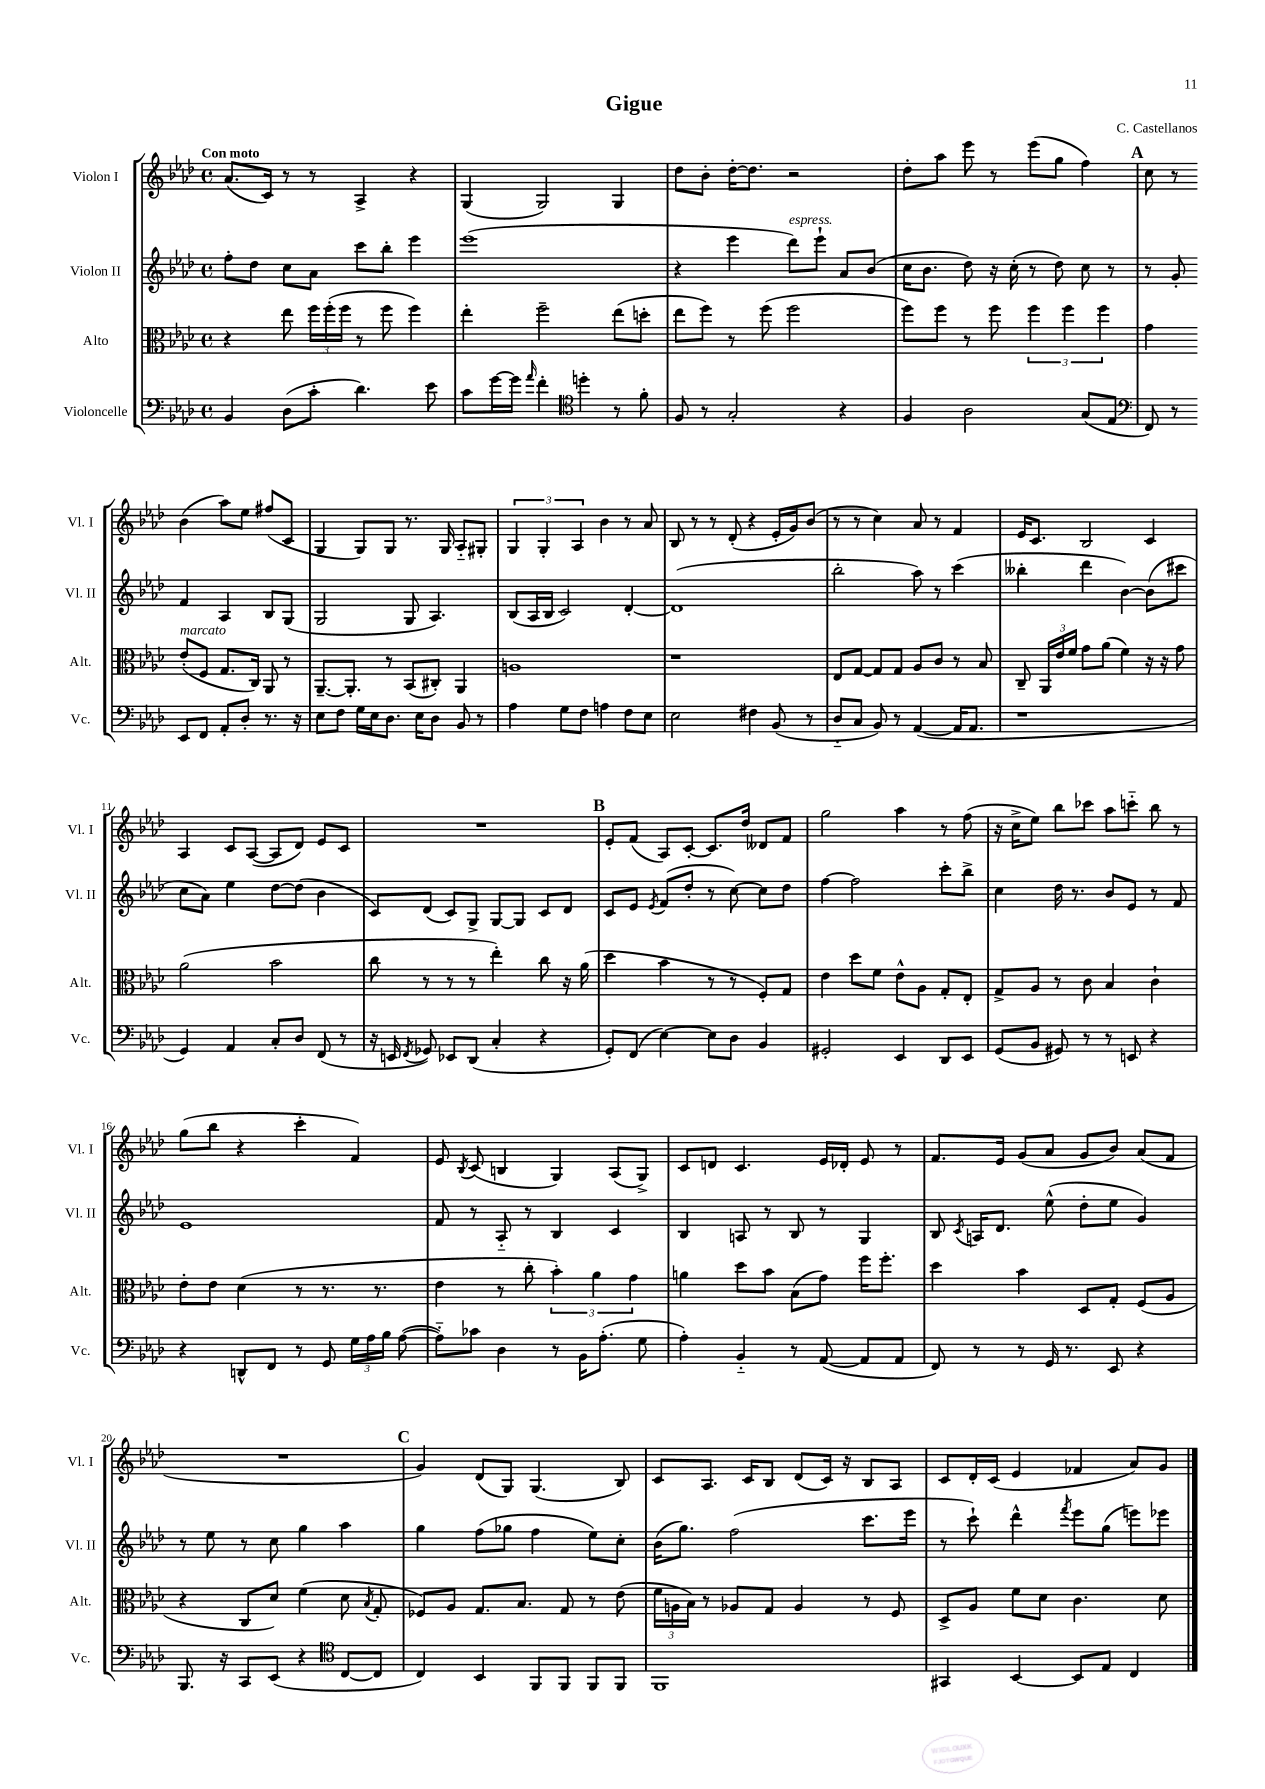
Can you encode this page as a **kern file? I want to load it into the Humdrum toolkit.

**kern	**kern	**kern	**kern
*staff4	*staff3	*staff2	*staff1
*clefF4	*clefC3	*clefG2	*clefG2
*k[b-e-a-d-]	*k[b-e-a-d-]	*k[b-e-a-d-]	*k[b-e-a-d-]
*M4/4	*M4/4	*M4/4	*M4/4
*met(c)	*met(c)	*met(c)	*met(c)
4BB-/	4r	8ff'\L	(8.a-/L
.	.	8dd-\J	.
.	.	.	16c/Jk)
(8D-\L	8ee-\	8cc\L	8r
8c'\J	24ff\LL	8a-\J	8r
.	(24ff'\	.	.
.	24ff\JJ	.	.
4.d-\)	8r	8ccc\L	4A-^/
.	8ff\	8bb-'\J	.
.	4ff\)	4eee-\	4r
8e-\	.	.	.
=	=	=	=
8c\L	4ee-'\	(1eee-	(4G/
[16g\L	.	.	.
16g\]JJ	.	.	.
16qqa-/	.	.	.
4f'\	2ff~\	.	2G/)
*clefC4	*	*	*
4dd'\	.	.	.
8r	(8ee-\L	.	4G/
8f'\	8dd'\J	.	.
=	=	=	=
8F/	8ee-\L	4r	8dd-\L
8r	8ff\J)	.	8b-'\J
2G'/	8r	4eee-\	[16dd-'\LK
.	.	.	8.dd-\]J
.	(8ff\	.	.
.	2ff\	8ddd-\L)	2r
.	.	8eee-`\J	.
4r	.	8a-/L	.
.	.	(8b-/J	.
=	=	=	=
4F/	8ff\L)	16cc\LK	8dd-'\L
.	.	8.b-\J	.
.	8ff\J	.	8aa-\J
2A-\	8r	8dd-\)	8eee-\
.	8ff\	16r	8r
.	.	(16cc'\	.
.	6ff\	8r	(8eee-\L
.	.	8dd-\)	8gg\J
.	6ff\	.	.
(8G/L	.	8cc\	4ff\)
.	6ff\	.	.
8E-/J	.	8r	.
=	=	=	=
*clefF4	*	*	*
8FF/)	4g\	8r	8cc\
8r	.	8g'/	8r
8EE-/L	(8e-'/L	4f/	(4b-\
8FF/J	8F/J	.	.
8AA-'/L	8.G/L	4A-/	8aa-\L)
8D-'/J	.	.	8ee-\J
.	16C/Jk)	.	.
8.r	8AA-/	8B-/L	(8ff#/L
.	8r	(8G/J	8c/J
16r	.	.	.
=	=	=	=
8E-\L	[8.AA-~/L	2G/	4G/
8F\J	.	.	.
.	8.AA-'/]J	.	.
16G\LL	.	.	8G/L)
16E-\J	.	.	.
8.D-\J	8r	.	8G/J
.	(8BB-/L	8G/	8.r
16E-\LK	.	.	.
8D-\J	8C#'/J)	4.A-/)	.
.	.	.	16G/
8BB-/	4AA-/	.	8A-'~/L
8r	.	.	8G#'/J
=	=	=	=
4A-\	1A	(8B-/L	6G/
.	.	16A-/L	.
.	.	.	6G'/
.	.	16B-/JJ	.
8G\L	.	2c/)	.
.	.	.	6A-/
8F\J	.	.	.
4A\	.	.	4b-\
8F\L	.	[4d-'/	8r
8E-\J	.	.	8a-/
=	=	=	=
2E-\	1r	(1d-]	8B-/
.	.	.	8r
.	.	.	8r
.	.	.	(8d-'/
4F#\	.	.	4r
(8BB-/	.	.	16e-'/LL
.	.	.	16g/J)
8r	.	.	(8b-/J
=	=	=	=
8D-'~/L	8E-/L	2bb-'\	8r
8C/J	[8G/J	.	8r
8BB-/)	8G/]L	.	4cc\)
8r	8G/J	.	.
([4AA-/	8A-/L	8aa-\)	8a-/
.	8c/J	8r	8r
16AA-/]LK	8r	(4ccc\	4f/
8.AA-/J	.	.	.
.	8B-/	.	.
=	=	=	=
1r	8C~/	4bb--'\	16e-/LK
.	.	.	8.c/J
.	24AA-/LL	.	.
.	24e-/	.	.
.	24f/JJ	.	.
.	8g\L	4ddd-\	2B-/
.	(8a-\J	.	.
.	4f\)	[4b-\)	.
.	16r	(8b-\]L	4c/
.	16r	.	.
.	8g\	8ccc#\J	.
=	=	=	=
4GG/)	(2a-\	8cc\L	4A-/
.	.	8a-\J)	.
4AA-/	.	4ee-\	8c/L
.	.	.	([8A-/J
8C'/L	2b-\	[8dd-\L	8A-/]L
8D-/J	.	(8dd-\]J	8d-/J)
(8FF/	.	4b-\	8e-/L
8r	.	.	8c/J
=	=	=	=
16r	8cc\	8c/L)	1r
16EE/	.	.	.
8qFF/	.	.	.
8GG-/)	8r	(8d-/J	.
8EE-/L	8r	8c/L)	.
(8DD-/J	8r	8G^/J	.
4C'/	4ee-'\)	[8G/L	.
.	.	8G/]J	.
4r	8cc\	8c/L	.
.	16r	8d-/J	.
.	(16a-\	.	.
=	=	=	=
8GG'/L)	4dd-\	8c/L	8e-'/L
(8FF/J	.	8e-/J	(8f/J
.	.	8qe-/	.
[4E-\)	4b-\	(8f/L	8A-/L)
.	.	8dd-'/J	[8c'/J
8E-\]L	8r	8r	8.c/]L
8D-\J	8r	[8cc\)	.
.	.	.	16dd-/Jk
4BB-/	8F'/L)	8cc\]L	8d--/L
.	8G/J	8dd-\J	8f/J
=	=	=	=
2GG#'/	4e-\	[4ff\	2gg\
.	8dd-\L	2ff\]	.
.	8f\J	.	.
4EE-/	8e-^^\L	.	4aa-\
.	8A-\J	.	.
8DD-/L	8G'/L	8ccc'\L	8r
8EE-/J	8E-'/J	8bb-^\J	(8ff\
=	=	=	=
(8GG/L	8G^/L	4cc\	16r
.	.	.	16cc^\LK
8BB-/J	8A-/J	.	8ee-\J)
8GG#/)	8r	16dd-\	8bb-\L
.	.	8.r	.
8r	8c\	.	8ccc-\J
8r	4B-/	8b-/L	8aa-\L
8EE/	.	8e-/J	8ccc'~\J
4r	4c`\	8r	8bb-\
.	.	8f/	8r
=	=	=	=
4r	8e-'\L	1e-	(8gg\L
.	8e-\J	.	8bb-\J
8DD^^/L	(4d-\	.	4r
8FF/J	.	.	.
8r	8r	.	4ccc'\
8GG/	8.r	.	.
24G\LL	.	.	4f/)
24A-\	.	.	.
.	8.r	.	.
24B-\JJ	.	.	.
([8A-\	.	.	.
=	=	=	=
8A-'~\]L)	4e-\	8f/	8e-/
.	.	.	8qB-/
8c-\J	.	8r	(8c/
4D-\	8r	8A-'~/	4B/
.	8cc'\	8r	.
8r	6b-'\)	4B-/	4G/)
16BB-\LK	.	.	.
.	6a-\	.	.
(8.A-'\J	.	.	.
.	.	4c/	(8A-/L
.	6g\	.	.
8G\	.	.	8G^/J)
=	=	=	=
4A-'\)	4a\	4B-/	8c/L
.	.	.	8d/J
4BB-'~/	8dd-\L	8A/	4.c/
.	8b-\J	8r	.
8r	(8B-\L	8B-/	.
([8AA-/	8g\J)	8r	16e-/LL
.	.	.	16d-'/JJ
8AA-/]L	16ff\LK	4G/	8e-/
.	8.ff'\J	.	.
8AA-/J	.	.	8r
=	=	=	=
8FF/)	4dd-\	8B-/	8.f/L
.	.	8qc/	.
8r	.	16A/LK	.
.	.	8.d-/J	16e-/Jk
8r	4b-\	.	(8g/L
16GG/	.	(8ee-^^\	8a-/J
8.r	.	.	.
.	8D-/L	8dd-'\L	8g/L
8EE-/	8G'/J	8ee-\J	8b-/J)
4r	(8F/L	4g/)	(8a-/L
.	8A-/J	.	8f/J
=	=	=	=
8.BBB-/	4r	8r	1r
.	.	8ee-\	.
16r	.	.	.
8CC/L	8C/L	8r	.
(8EE-/J	8d-/J)	8cc\	.
4r	(4f\	4gg\	.
*clefC4	*	*	*
[8C/L	8d-\	4aa-\	.
.	8qB-/	.	.
8C/]J	8G'/	.	.
=	=	=	=
4C/)	8F-/L)	4gg\	4g/)
.	8A-/J	.	.
4BB-/	8.G/L	(8ff\L	(8d-/L
.	.	8gg-\J	8G/J)
.	8.B-/J	.	.
8FF/L	.	4ff\	(4.G/
8FF/J	8G/	.	.
8FF/L	8r	8ee-\L)	.
8FF/J	(8e-\	8cc'\J	8B-/)
=	=	=	=
1FF	24f\LL	(16b-\LK	8c/L
.	24A\	.	.
.	.	8.gg\J)	.
.	24B-\JJ)	.	.
.	8r	.	8.A-/J
.	8A-/L	(2ff\	.
.	.	.	16c/LK
.	8G/J	.	8B-/J
.	4A-/	.	(8d-/L
.	.	.	16c/Jk)
.	.	.	16r
.	8r	8.ccc\L	8B-/L
.	8F/	.	8A-/J
.	.	16eee-\Jk	.
=	=	=	=
4GG#/	8D-^/L	8r	8c/L
.	8A-/J	8ccc`\)	16d-'/L
.	.	.	(16c/JJ
[4BB-/	8f\L	4ddd-^^\	4e-/
.	8d-\J	.	.
.	.	8qfff/	.
8BB-/]L	4.c\	8eee-\L	4f-/
8E-/J	.	(8gg\J	.
4C/	.	8eee\L)	8a-/L)
.	8d-\	8eee-\J	8g/J
==	==	==	==
*-	*-	*-	*-
